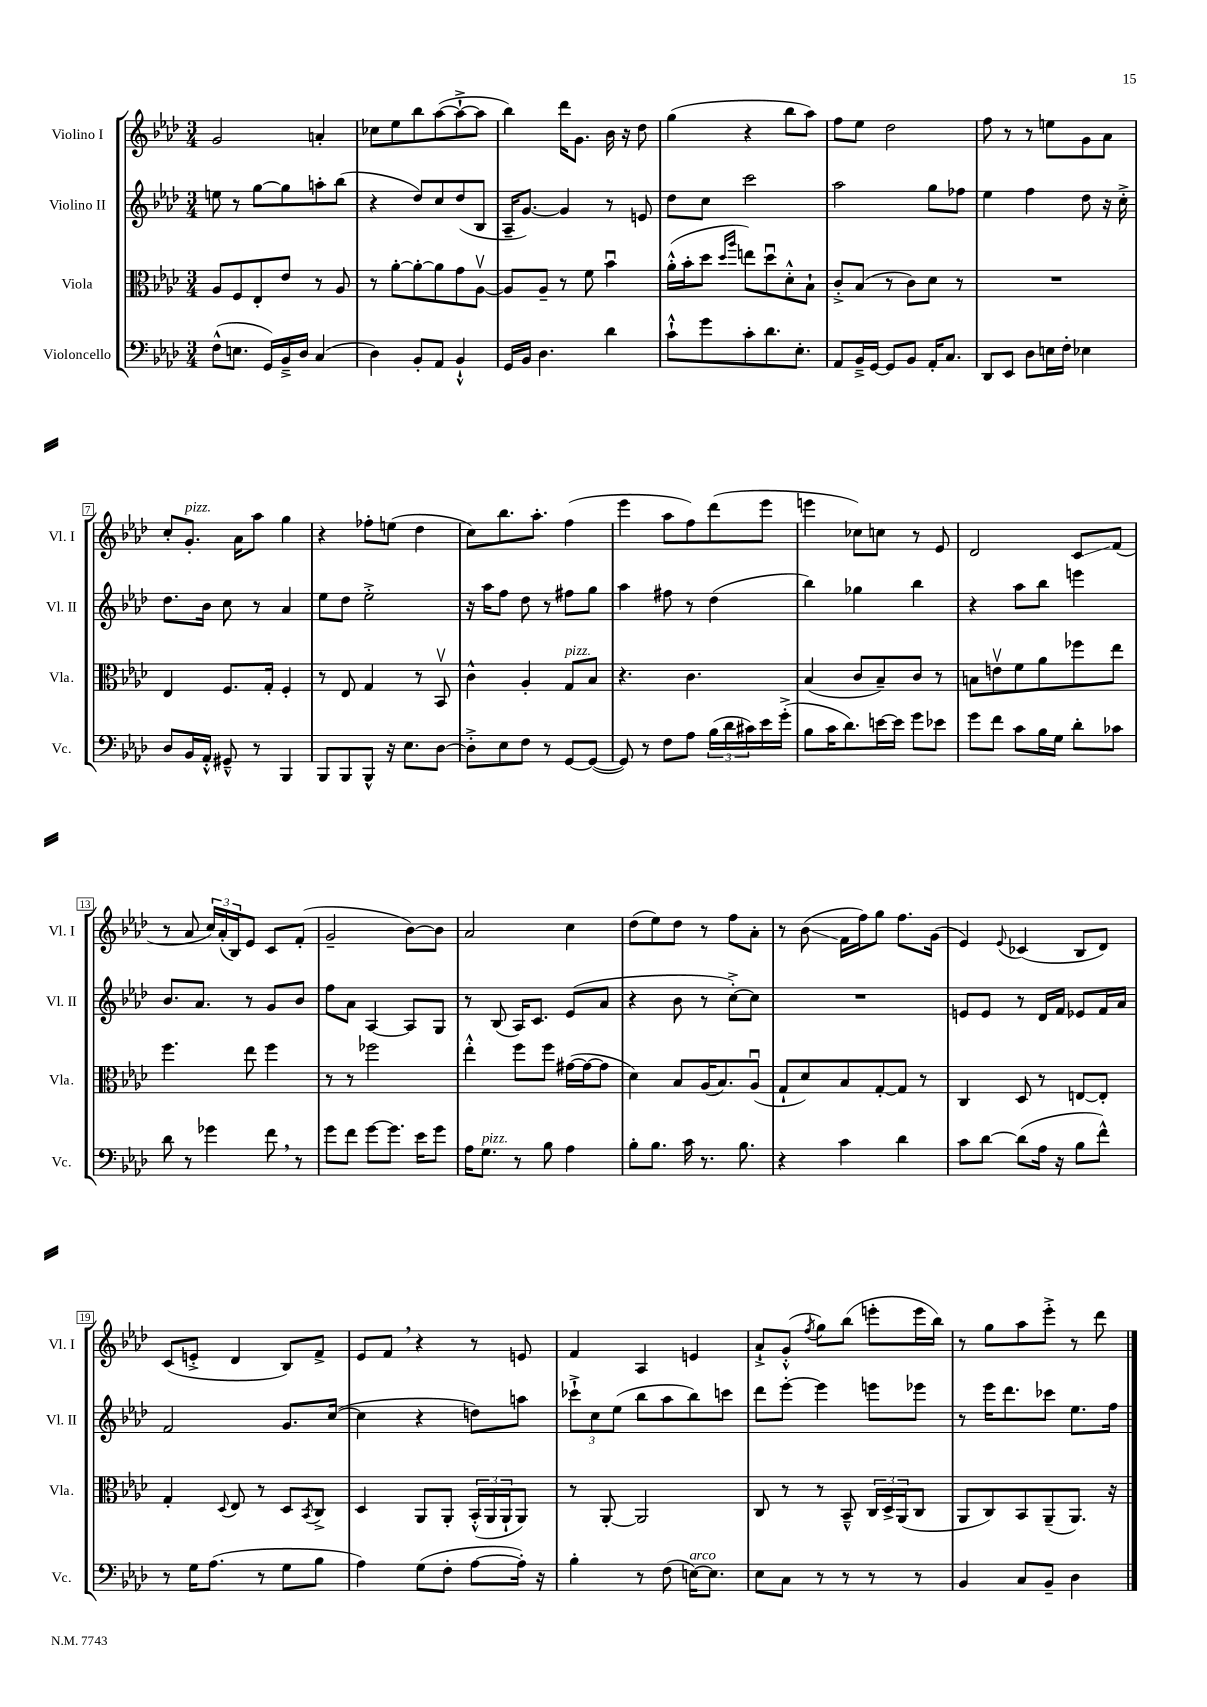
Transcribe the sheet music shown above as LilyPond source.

<<
\new StaffGroup <<
\new Staff = "s0" \with { instrumentName = "Violino I" shortInstrumentName = "Vl. I" } {
    \clef treble \key aes \major \numericTimeSignature \time 3/4
    g'2 a'4-. |
    ces''8 ees''8 bes''8 aes''8~( aes''8~-!-> aes''8 |
    bes''4) des'''16 g'8. bes'16 r16 des''8 |
    g''4( r4 bes''8 aes''8) |
    f''8 ees''8 des''2 |
    f''8 r8 r8 e''8 g'8 aes'8 |
    c''8-. g'8.-.^\markup { \italic "pizz." } aes'16 aes''8 g''4 |
    r4 fes''8-. e''8( des''4 |
    c''8) bes''8. aes''8.-. f''4( |
    ees'''4 aes''8 f''8) des'''8( ees'''8 |
    e'''4 ces''8) c''8 r8 ees'8 |
    des'2 c'8\glissando f'8( |
    r8 aes'8 \tuplet 3/2 { c''16) aes'16-.( bes16) } ees'8 c'8 f'8-.( |
    g'2-- bes'8~) bes'8 |
    aes'2 c''4 |
    des''8( ees''8) des''8 r8 f''8 aes'8-. |
    r8 bes'8\glissando( f'16 f''16) g''8 f''8. g'16( |
    ees'4) \appoggiatura { ees'8 } ces'4( bes8 des'8) |
    c'8( e'8-.-> des'4 bes8) f'8-> |
    ees'8 f'8 \breathe r4 r8 e'8 |
    f'4 aes4 e'4 |
    aes'8-!-> g'8-.-^( \acciaccatura { f''8 } g''8) bes''8( e'''8-. e'''16 bes''16) |
    r8 g''8 aes''8 ees'''8-.-> r8 des'''8 \bar "|." |
}
\new Staff = "s1" \with { instrumentName = "Violino II" shortInstrumentName = "Vl. II" } {
    \clef treble \key aes \major \numericTimeSignature \time 3/4
    e''8 r8 g''8~ g''8 a''8-. bes''8( |
    r4 des''8) c''8 des''8( bes8 |
    aes16-- g'8.~) g'4 r8 e'8 |
    des''8 c''8 c'''2 |
    aes''2 g''8 fes''8 |
    ees''4 f''4 des''8 r16 c''16-.-> |
    des''8. bes'16 c''8 r8 aes'4 |
    ees''8 des''8 ees''2-.-> |
    r16 aes''16 f''8 des''8 r8 fis''8 g''8 |
    aes''4 fis''8 r8 des''4( |
    bes''4) ges''4 bes''4 |
    r4 aes''8 bes''8 e'''4 |
    bes'8. aes'8. r8 g'8 bes'8 |
    f''8 aes'8 aes4~ aes8 g8 |
    r8 bes8( aes16) c'8. ees'8( aes'8 |
    r4 bes'8 r8 c''8~-.->) c''8 |
    R2. |
    e'8 e'8 r8 des'16 f'16 ees'8 f'16 aes'16 |
    f'2 g'8. c''16~( |
    c''4 r4 d''8) a''8 |
    \tuplet 3/2 { ces'''8-!-> c''8 ees''8( } bes''8 aes''8 bes''8) c'''8 |
    des'''8 ees'''8~-. ees'''4 e'''8 ees'''8 |
    r8 ees'''16 des'''8. ces'''8 ees''8. f''16 \bar "|." |
}
\new Staff = "s2" \with { instrumentName = "Viola" shortInstrumentName = "Vla." } {
    \clef alto \key aes \major \numericTimeSignature \time 3/4
    aes8 f8 ees8-. ees'8 r8 aes8 |
    r8 aes'8~-. aes'8~-. aes'8 g'8 aes8~\upbow |
    aes8 aes8-- r8 f'8 bes'4\downbow |
    aes'16-.-^( bes'16-. des''8 \grace { des''16 aes''16 } e''8) des''8\downbow des'8-.-^ bes8-! |
    c'8-.-> bes8( r8 c'8) des'8 r8 |
    R2. |
    ees4 f8. g16-. f4-. |
    r8 ees8 g4 r8 bes,8\upbow |
    c'4-^ aes4-. g8^\markup { \italic "pizz." } bes8 |
    r4. c'4. |
    bes4( c'8 bes8--) c'8 r8 |
    b8 e'8\upbow f'8 aes'8 fes''8 ees''8 |
    f''4. ees''8 f''4 |
    r8 r8 fes''2 |
    ees''4-.-^ f''8 f''8 gis'16~( gis'16~ gis'8 |
    des'4) bes8 aes16( bes8.) aes8\downbow( |
    g8-! des'8) bes8 g8~-. g8 r8 |
    c4 des8 r8 e8~ e8-. |
    g4-. \appoggiatura { des8 } ees8 r8 des8 \acciaccatura { bes,8 } c8-> |
    des4 aes,8 aes,8-. \tuplet 3/2 { bes,16-.-^( aes,16 aes,16-! } aes,8) |
    r8 aes,8~-. aes,2 |
    c8 r8 r8 bes,8---^ \tuplet 3/2 { c16 des16-> aes,16( } c8 |
    aes,8 c8) bes,8 aes,8--( aes,8.) r16 \bar "|." |
}
\new Staff = "s3" \with { instrumentName = "Violoncello" shortInstrumentName = "Vc." } {
    \clef bass \key aes \major \numericTimeSignature \time 3/4
    f8-^( e8. g,16) bes,16---> des16 c4( |
    des4) bes,8-. aes,8 bes,4-!-^ |
    g,16 bes,16 des4. des'4 |
    c'8-!-^ g'8 c'8-. des'8. ees8.-. |
    aes,8 bes,16---> g,16~ g,8 bes,8 aes,16-. c8. |
    des,8 ees,8 des8 e16 f16-. ees4 |
    des8 bes,16 aes,16-.-^ gis,8---^ r8 bes,,4 |
    bes,,8 bes,,8 bes,,8-^ r16 ees8. des8~ |
    des8-.-> ees8 f8 r8 g,8~ g,8~( |
    g,8) r8 f8 aes8 \tuplet 3/2 { bes16( des'16 cis'16) } ees'16 g'16-.->( |
    bes8 c'16 des'8.) e'16~ e'16 g'8 ees'8 |
    g'8 f'8 c'8 bes16 g16 des'8-. ces'8 |
    des'8 r8 ges'4 f'8 \breathe r8 |
    g'8 f'8 g'8~ g'8. ees'16 g'8 |
    aes16 g8.^\markup { \italic "pizz." } r8 bes8 aes4 |
    bes8-. bes8. c'16 r8. bes8. |
    r4 c'4 des'4 |
    c'8 des'8~ des'8( aes16 r16 bes8 f'8-^) |
    r8 g16 aes8.( r8 g8 bes8 |
    aes4) g8( f8-. aes8~ aes16-.) r16 |
    bes4-. r8 f8( e16~^\markup { \italic "arco" }) e8. |
    ees8 c8 r8 r8 r8 r8 |
    bes,4 c8 bes,8-- des4 \bar "|." |
}
>>
>>
\layout { \context { \Score \override BarNumber.stencil = #(make-stencil-boxer 0.1 0.3 ly:text-interface::print) } }
